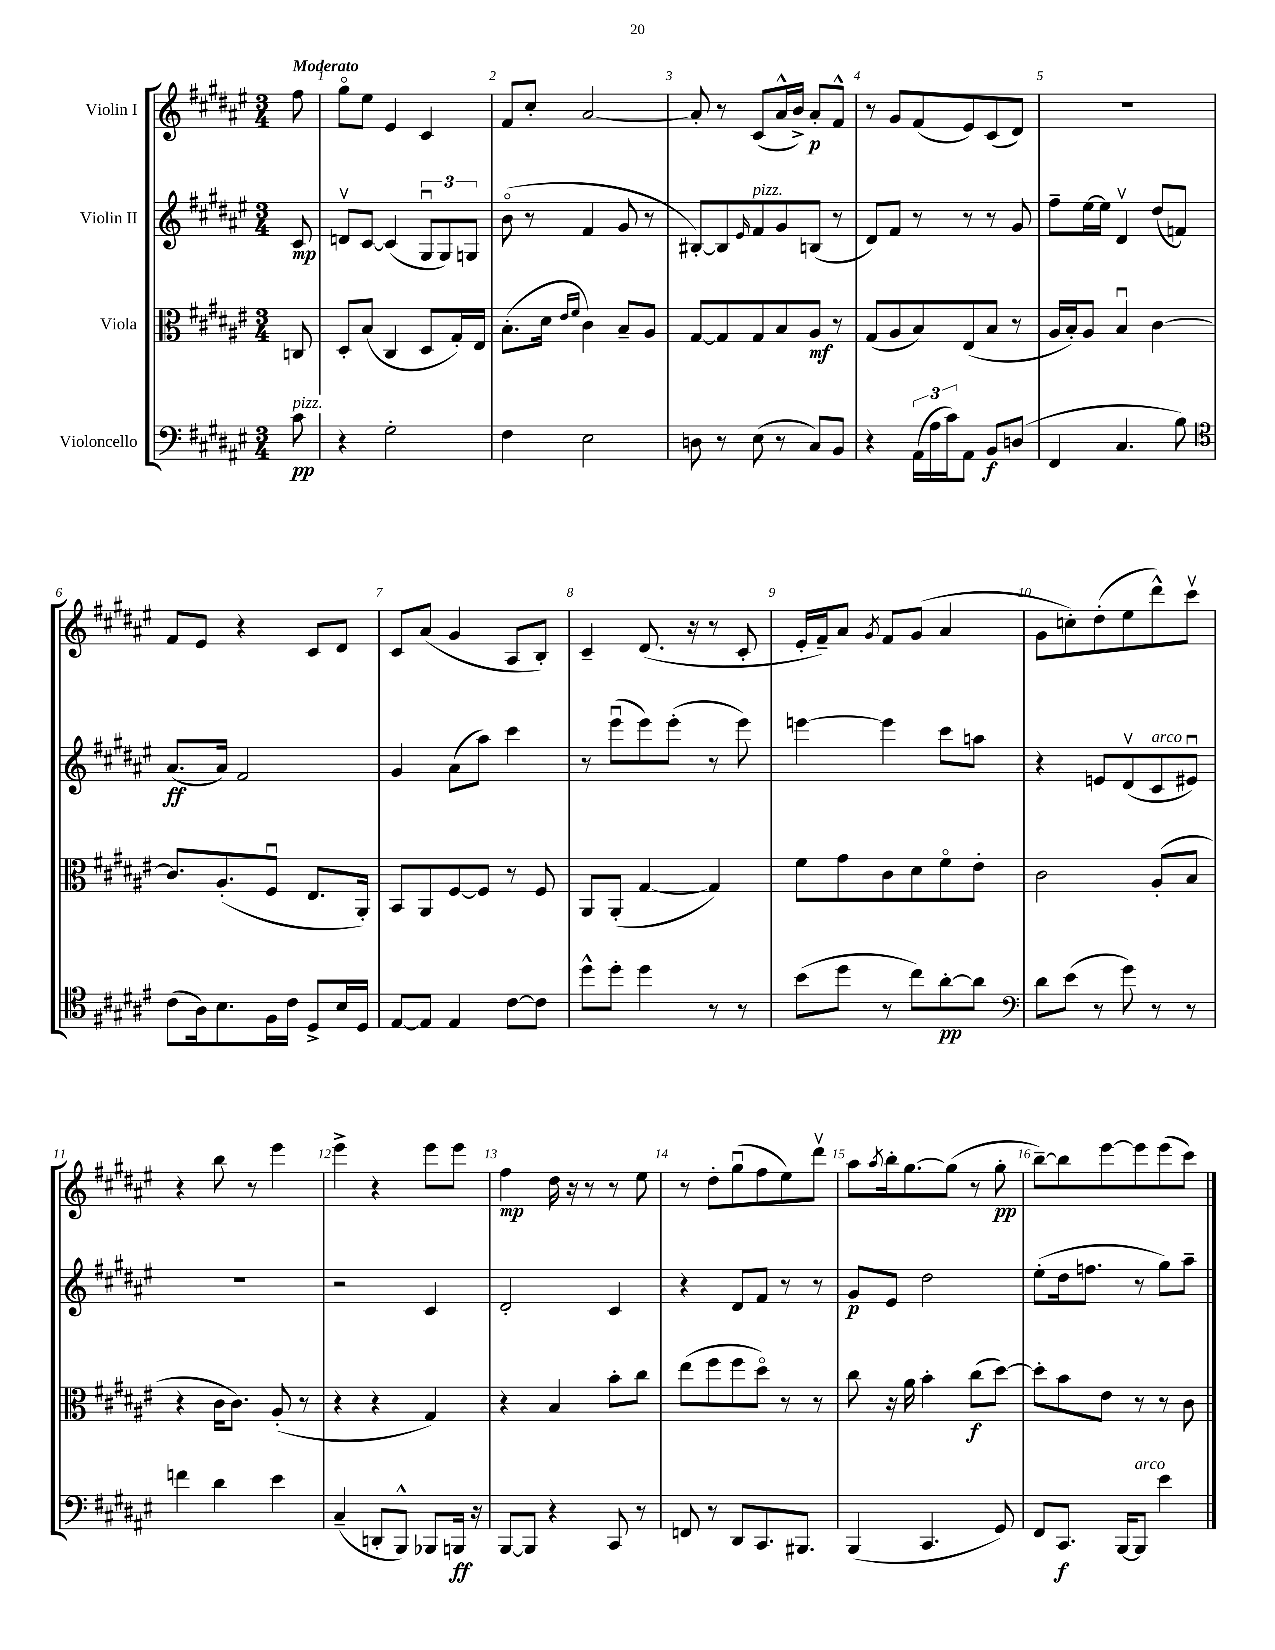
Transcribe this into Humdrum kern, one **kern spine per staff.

**kern	**dynam	**kern	**dynam	**kern	**dynam	**kern	**dynam
*part4	*part4	*part3	*part3	*part2	*part2	*part1	*part1
*staff4	*staff4	*staff3	*staff3	*staff2	*staff2	*staff1	*staff1
*I"Violoncello	*	*I"Viola	*	*I"Violin II	*	*I"Violin I	*
*clefF4	*	*clefC3	*	*clefG2	*	*clefG2	*
*k[f#c#g#d#a#e#]	*	*k[f#c#g#d#a#e#]	*	*k[f#c#g#d#a#e#]	*	*k[f#c#g#d#a#e#]	*
*M3/4	*	*M3/4	*	*M3/4	*	*M3/4	*
=	=	=	=	=	=	=	=
!	!	!	!	!	!	!LO:TX:a:B:t=Moderato	!
!LO:TX:a:i:t=pizz.	!	!	!	!	!	!	!
8c#\	pp	8Cn/	.	8c#/	mp	8ff#\	.
=1	=1	=1	=1	=1	=1	=1	=1
4r	.	8D#'/L	.	8dnv/L	.	8gg#\L	.
.	.	(8B/J	.	[8c#/J	.	8ee#\J	.
2G#'\	.	4C#/	.	(4c#/]	.	4e#/	.
.	.	8D#/L	.	12G#u/L	.	4c#/	.
.	.	.	.	12G#/)	.	.	.
.	.	16G#'/L)	.	.	.	.	.
.	.	.	.	12Gn/J	.	.	.
.	.	16E#/JJ	.	.	.	.	.
=2	=2	=2	=2	=2	=2	=2	=2
4F#\	.	(8.B'\L	.	(8b\	.	8f#/L	.
.	.	.	.	8r	.	8cc#'/J	.
.	.	16d#\Jk	.	.	.	.	.
.	.	16qqe#/LL	.	.	.	.	.
.	.	16qqf#/JJ	.	.	.	.	.
2E#\	.	4c#\)	.	4f#/	.	[2a#/	.
.	.	8B~/L	.	8g#/	.	.	.
.	.	8A#/J	.	8r	.	.	.
=3	=3	=3	=3	=3	=3	=3	=3
8Dn\	.	[8G#/L	.	[8B#X'/L)	.	8a#'/]	.
8r	.	8G#/]	.	8B#/]	.	8r	.
.	.	.	.	16qqe#/	.	.	.
!	!	!	!	!LO:TX:a:i:t=pizz.	!	!	!
(8E#\	.	8G#/	.	8f#/	.	(8c#/L	.
8r	.	8B/	.	8g#/	.	16a#^^/L	.
.	.	.	.	.	.	16b^/JJ)	.
8C#/L)	.	8A#/J	mf	(8Bn/J	.	8a#'/L	p
8BB/J	.	8r	.	8r	.	8f#^^/J	.
=4	=4	=4	=4	=4	=4	=4	=4
4r	.	(8G#/L	.	8d#/L)	.	8r	.
.	.	8A#/	.	8f#/J	.	8g#/L	.
(24AA#\LL	.	8B/)	.	8r	.	(8f#/	.
24A#\	.	.	.	.	.	.	.
24c#\J)	.	.	.	.	.	.	.
8AA#\J	.	(8E#/	.	8r	.	8e#/)	.
8BB/L	f	8B/J	.	8r	.	(8c#/	.
(8Dn/J	.	8r	.	8g#/	.	8d#/J)	.
=5	=5	=5	=5	=5	=5	=5	=5
4FF#/	.	16A#/LL	.	8ff#~\L	.	2.r	.
.	.	16B'/J)	.	.	.	.	.
.	.	8A#/J	.	[16ee#\L	.	.	.
.	.	.	.	16ee#\JJ]	.	.	.
4.C#/	.	4Bu/	.	4d#v/	.	.	.
.	.	[4c#\	.	(8dd#/L	.	.	.
8B\)	.	.	.	8fn/J)	.	.	.
!!LO:LB:g=z
=6	=6	=6	=6	=6	=6	=6	=6
*clefC4	*	*	*	*	*	*	*
(8c#\L	.	8.c#/L]	.	(8.a#/L	ff	8f#/L	.
16A#\k)	.	.	.	.	.	8e#/J	.
8.B\	.	(8.A#'/	.	16a#/Jk)	.	.	.
.	.	.	.	2f#/	.	4r	.
16F#\L	.	8F#u/J	.	.	.	.	.
16c#\JJ	.	.	.	.	.	.	.
8D#^/L	.	8.E#/L	.	.	.	8c#/L	.
16B/L	.	.	.	.	.	8d#/J	.
16D#/JJ	.	16AA#'/Jk)	.	.	.	.	.
=7	=7	=7	=7	=7	=7	=7	=7
[8E#/L	.	8BB/L	.	4g#/	.	8c#/L	.
8E#/J]	.	8AA#/	.	.	.	(8a#/J	.
4E#/	.	[8F#/	.	(8a#\L	.	4g#/	.
.	.	8F#/J]	.	8aa#\J)	.	.	.
[8c#\L	.	8r	.	4ccc#\	.	8A#/L	.
8c#\J]	.	8F#/	.	.	.	8B'/J)	.
=8	=8	=8	=8	=8	=8	=8	=8
8dd#^^\L	.	8AA#/L	.	8r	.	4c#~/	.
8dd#'\J	.	(8AA#'/J	.	(8eee#u\L	.	.	.
4dd#\	.	[4G#/	.	8eee#\)	.	(8.d#/	.
.	.	.	.	(8eee#'\J	.	.	.
.	.	.	.	.	.	16r	.
8r	.	4G#/])	.	8r	.	8r	.
8r	.	.	.	8eee#\)	.	8c#'/	.
=9	=9	=9	=9	=9	=9	=9	=9
(8b\L	.	8f#\L	.	[4eeen\	.	16e#'/LL	.
.	.	.	.	.	.	16f#~/J)	.
8dd#\J	.	8g#\	.	.	.	8a#/J	.
.	.	.	.	.	.	8qg#/	.
8r	.	8c#\	.	4eee\]	.	8f#/L	.
8cc#\L)	.	8d#\	.	.	.	(8g#/J	.
[8a#'\	pp	8f#\	.	8ccc#\L	.	4a#/	.
8a#\J]	.	8e#'\J	.	8aan\J	.	.	.
=10	=10	=10	=10	=10	=10	=10	=10
*clefF4	*	*	*	*	*	*	*
8d#\L	.	2c#\	.	4r	.	8g#\L	.
(8e#\J	.	.	.	.	.	8ccn'\)	.
8r	.	.	.	8en/L	.	(8dd#'\	.
8g#\)	.	.	.	(8d#v/	.	8ee#\	.
!	!	!	!	!LO:TX:a:i:t=arco	!	!	!
8r	.	(8A#'/L	.	8c#/	.	8ddd#^^\)	.
8r	.	8B/J	.	8e#Xu/J)	.	8ccc#v\J	.
!!LO:LB:g=z
=11	=11	=11	=11	=11	=11	=11	=11
4fn\	.	4r	.	2.r	.	4r	.
4d#\	.	16c#\KL	.	.	.	8bb\	.
.	.	8.c#\J)	.	.	.	.	.
.	.	.	.	.	.	8r	.
4e#\	.	(8A#'/	.	.	.	4eee#\	.
.	.	8r	.	.	.	.	.
=12	=12	=12	=12	=12	=12	=12	=12
(4C#~/	.	4r	.	2r	.	4eee#^\	.
8DDn'/L	.	4r	.	.	.	4r	.
8BBB^^/J)	.	.	.	.	.	.	.
8BBB-X/L	.	4G#/)	.	4c#/	.	8eee#\L	.
16BBBn/Jk	ff	.	.	.	.	8eee#\J	.
16r	.	.	.	.	.	.	.
=13	=13	=13	=13	=13	=13	=13	=13
[8BBB/L	.	4r	.	2d#'/	.	4ff#\	mp
8BBB/J]	.	.	.	.	.	.	.
4r	.	4B/	.	.	.	16dd#\	.
.	.	.	.	.	.	16r	.
.	.	.	.	.	.	8r	.
8CC#/	.	8b'\L	.	4c#/	.	8r	.
8r	.	8cc#\J	.	.	.	8ee#\	.
=14	=14	=14	=14	=14	=14	=14	=14
8FFn/	.	(8ee#\L	.	4r	.	8r	.
8r	.	8ff#\	.	.	.	8dd#'\L	.
8DD#/L	.	8ff#\	.	8d#/L	.	(8gg#u\	.
8.CC#/	.	8dd#\J)	.	8f#/J	.	8ff#\	.
.	.	8r	.	8r	.	8ee#\)	.
8.BBB#X/J	.	.	.	.	.	.	.
.	.	8r	.	8r	.	8ddd#v\J	.
=15	=15	=15	=15	=15	=15	=15	=15
(4BBB/	.	8cc#\	.	8g#/L	p	8aa#\L	.
.	.	.	.	.	.	8qaa#/	.
.	.	16r	.	8e#/J	.	16bb'\k	.
.	.	16a#\	.	.	.	[8.gg#\	.
4.CC#/	.	4b'\	.	2dd#\	.	.	.
.	.	.	.	.	.	(8gg#\J]	.
.	.	(8cc#\L	f	.	.	8r	.
8GG#/)	.	[8dd#\J)	.	.	.	8gg#'\	pp
=16	=16	=16	=16	=16	=16	=16	=16
8FF#/L	.	8dd#'\L]	.	(8ee#'\L	.	[8bb~\L)	.
8.CC#/J	f	8b\	.	16dd#\k	.	8bb\]	.
.	.	.	.	8.ffn\J	.	.	.
.	.	8e#\J	.	.	.	[8eee#\	.
[16BBB/KL	.	.	.	.	.	.	.
!LO:TX:a:i:t=arco	!	!	!	!	!	!	!
8BBB/J]	.	8r	.	8r	.	8eee#\]	.
4e#\	.	8r	.	8gg#\L)	.	(8eee#\	.
.	.	8c#\	.	8aa#~\J	.	8ccc#\J)	.
==	==	==	==	==	==	==	==
*-	*-	*-	*-	*-	*-	*-	*-
